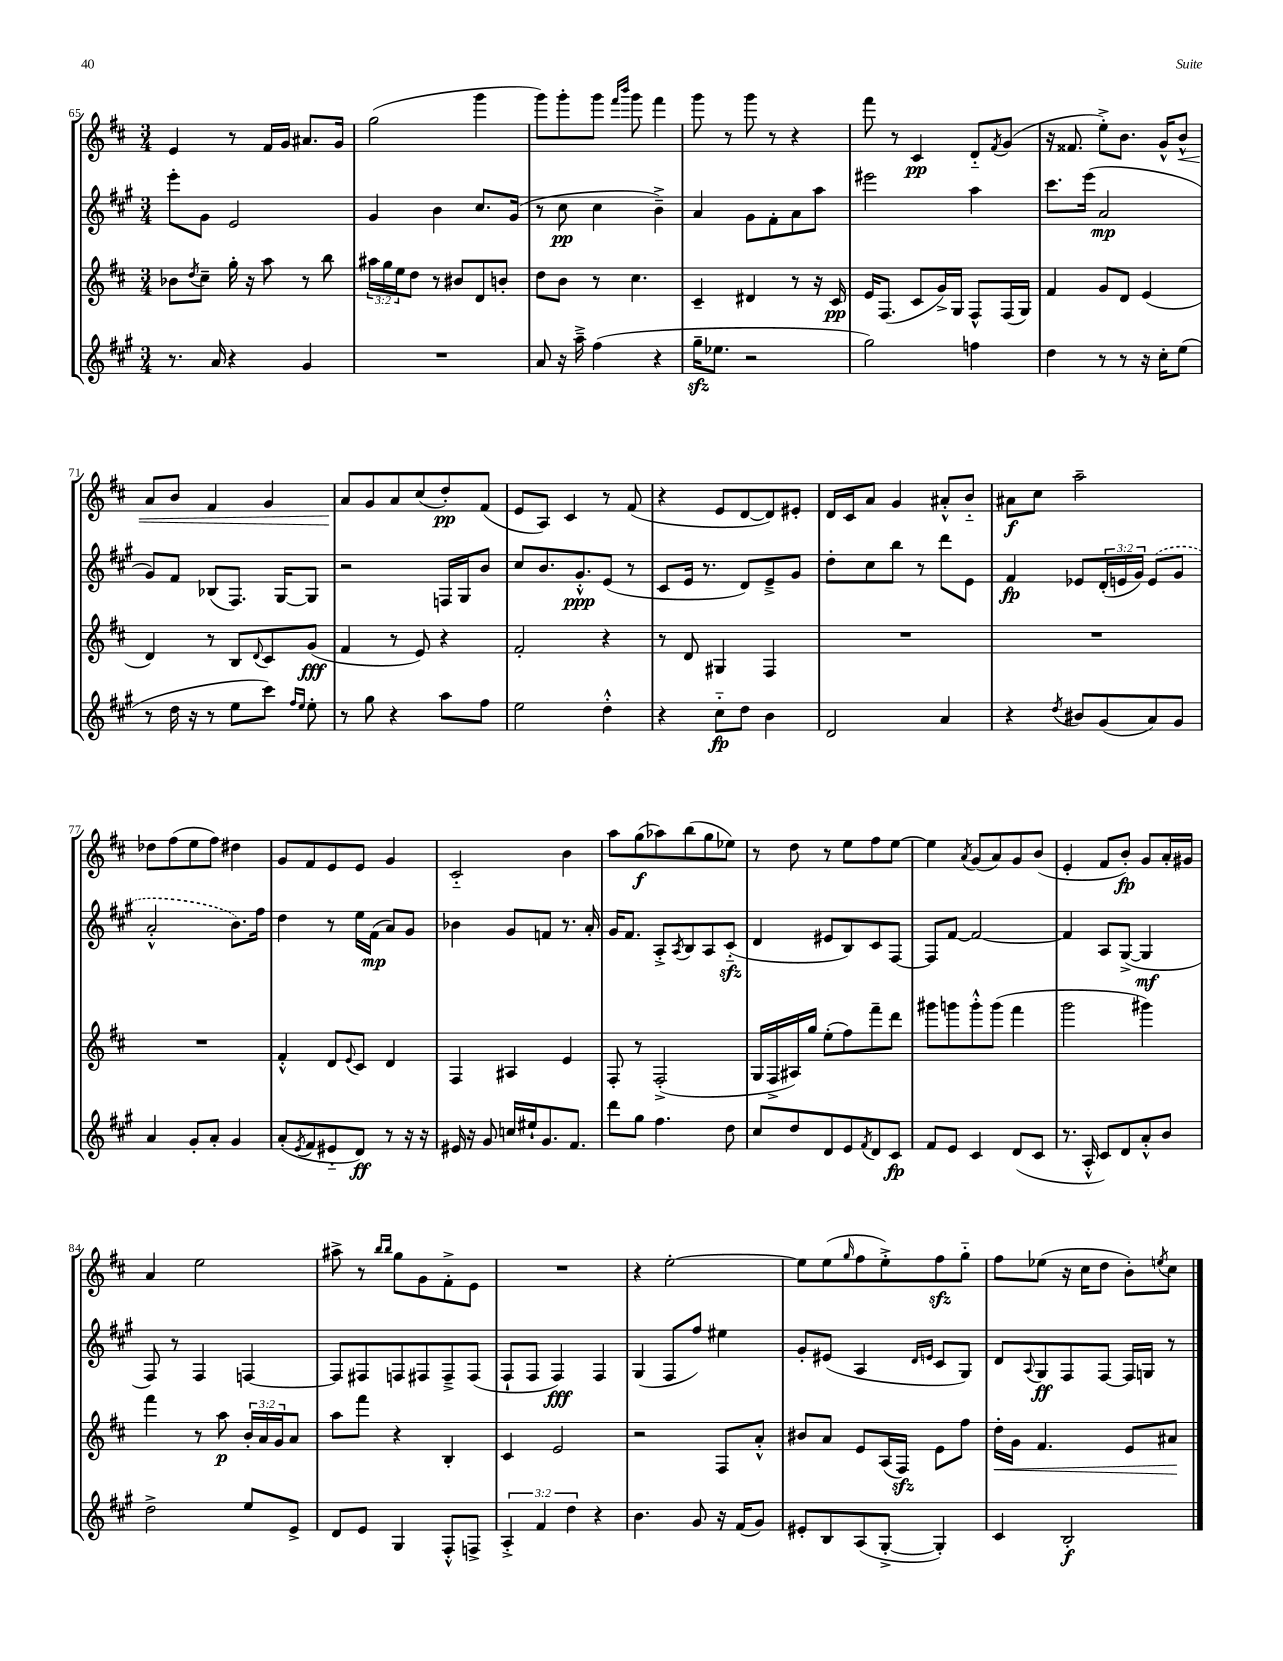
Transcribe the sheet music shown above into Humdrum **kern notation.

**kern	**kern	**kern	**kern
*staff4	*staff3	*staff2	*staff1
*clefG2	*clefG2	*clefG2	*clefG2
*k[f#c#g#]	*k[f#c#]	*k[f#c#g#]	*k[f#c#]
*M3/4	*M3/4	*M3/4	*M3/4
8.r	8b-	8eee'	4e
.	8qdd	.	.
.	8cc#~	8g#	.
16a	.	.	.
4r	16gg'	2e	8r
.	16r	.	.
.	8aa	.	16f#
.	.	.	16g
4g#	8r	.	8.a#
.	8bb	.	.
.	.	.	16g
=	=	=	=
2.r	24aa#	4g#	(2gg
.	24gg	.	.
.	24ee	.	.
.	8dd	.	.
.	8r	4b	.
.	8b#	.	.
.	8d	8.cc#	4ggg
.	8b'	.	.
.	.	(16g#	.
=	=	=	=
8a	8dd	8r	8ggg)
16r	8b	8cc#	8ggg'
16aa~^	.	.	.
(4ff#	8r	4cc#	8ggg
.	.	.	16qqfff#
.	.	.	16qqbbb
.	4.cc#	.	8ggg
4r	.	4b~^)	4fff#
=	=	=	=
16gg#~	4c#~	4a	8ggg
8.ee-	.	.	.
.	.	.	8r
2r	4d#	8g#	8ggg
.	.	8f#'	8r
.	8r	8a	4r
.	16r	8aa	.
.	16c#	.	.
=	=	=	=
2gg#)	16e	2eee#	8fff#
.	(8.F#	.	.
.	.	.	8r
.	8c#	.	4c#
.	16g^)	.	.
.	16G	.	.
4ff	8F#^^	4aa	8d'~
.	.	.	8qf#
.	(16F#	.	(8g
.	16G)	.	.
=	=	=	=
4dd	4f#	8.ccc#	16r
.	.	.	8.f##
.	.	(16eee	.
8r	8g	2a	8ee'^)
8r	8d	.	8.b
16r	(4e	.	.
16cc#'	.	.	16g^^
(8ee	.	.	8b^^
=	=	=	=
8r	4d)	8g#)	8a
16dd	.	8f#	8b
16r	.	.	.
8r	8r	(8B-	4f#
8ee	8B	8.F#)	.
.	8qqd	.	.
8ccc#)	8c#	.	4g
.	.	[16G#	.
16qqff#	.	.	.
16qqee	.	.	.
8ee'	(8g	8G#]	.
=	=	=	=
8r	4f#	2r	8a
8gg#	.	.	8g
4r	8r	.	8a
.	8e)	.	(8cc#
8aa	4r	16F	8dd')
.	.	16G#	.
8ff#	.	8b	(8f#
=	=	=	=
2ee	2f#'	8cc#	8e
.	.	8.b	8A)
.	.	.	4c#
.	.	8.g#'^^	.
4dd'^^	4r	(8e	8r
.	.	8r	(8f#
=	=	=	=
4r	8r	8c#	4r
.	8d	16e	.
.	.	8.r	.
8cc#'~	4G#	.	8e
8dd	.	8d)	[8d
4b	4F#	8e~^	8d])
.	.	8g#	8e#'
=	=	=	=
2d	2.r	8dd'	16d
.	.	.	16c#
.	.	8cc#	8a
.	.	8bb	4g
.	.	8r	.
4a	.	8ddd	8a#'^^
.	.	8e	8b'~
=	=	=	=
4r	2.r	4f#	8a#
.	.	.	8cc#
8qdd	.	.	.
8b#	.	8e-	2aa~
(8g#	.	(24d'	.
.	.	24e	.
.	.	24g#)	.
8a)	.	(8e	.
8g#	.	8g#	.
=	=	=	=
4a	2.r	2a'^^	8dd-
.	.	.	(8ff#
8g#'	.	.	8ee
8a'	.	.	8ff#)
4g#	.	8.b)	4dd#
.	.	16ff#	.
=	=	=	=
(8a'	4f#'^^	4dd	8g
8qe	.	.	.
8f#	.	.	8f#
8e#'~	8d	8r	8e
.	8qqe	.	.
8d)	8c#	16ee	8e
.	.	(16f#	.
8r	4d	8a)	4g
16r	.	8g#	.
16r	.	.	.
=	=	=	=
16e#	4F#	4b-	2c#'~
16r	.	.	.
8g#	.	.	.
16cc	4A#	8g#	.
16ee#`	.	.	.
8.g#	.	8f	.
.	4e	8.r	4b
8.f#	.	.	.
.	.	16a'	.
=	=	=	=
8ddd	8F#'	16g#	8aa
.	.	8.f#	.
8gg#	8r	.	(8gg
4.ff#	(2F#'^	8A'^	8aa-)
.	.	8qA	.
.	.	8B	(8bb
.	.	8A	8gg
8dd	.	(8c#'~	8ee-)
=	=	=	=
8cc#	16G	4d	8r
.	16F#^	.	.
8dd	16A#)	.	8dd
.	16gg	.	.
8d	(8ee'	8e#	8r
8e	8ff#)	8B)	8ee
8qf#	.	.	.
8d	8fff#~	8c#	8ff#
8c#	8ddd	[8F#	[8ee
=	=	=	=
8f#	8ggg#	8F#]	4ee]
8e	8ggg	[8f#	.
.	.	.	8qa
4c#	8ggg'^^	2f#_	(8g
.	(8ggg	.	8a)
(8d	4fff#	.	8g
8c#	.	.	(8b
=	=	=	=
8.r	2ggg	4f#]	4e'
16A'^^	.	.	.
8c#)	.	8A	8f#
8d	.	([8G#^	8b')
8a'^^	4ggg#)	4G#]	8g
8b	.	.	16a'
.	.	.	16g#
=	=	=	=
2dd^	4fff#	8F#)	4a
.	.	8r	.
.	8r	4F#	2ee
.	8aa	.	.
8ee	24b'	[4F	.
.	24a	.	.
.	24g	.	.
8e^	8a	.	.
=	=	=	=
8d	8aa	8F]	8aa#^
8e	8fff#	8F#	8r
.	.	.	16qqbb
.	.	.	16qqbb
4G#	4r	8F	8gg
.	.	8F#	8g
8F#'^^	4B'	8F#~^	8f#'^
8F^	.	(8F#	8e
=	=	=	=
6A'^	4c#	8F#`	2.r
.	.	8F#	.
6f#	.	.	.
.	2e	4F#)	.
6dd	.	.	.
4r	.	4F#	.
=	=	=	=
4.b	2r	(4G#	4r
.	.	8F#	[2ee'
8g#	.	8ff#)	.
16r	8F#	4ee#	.
(16f#	.	.	.
8g#)	8a'^^	.	.
=	=	=	=
8e#'	8b#	8g#'	8ee]
8B	8a	(8e#	(8ee
.	.	.	16qqgg
(8A	8e	4A	8ff#
[8G#'^	(16A	.	8ee'^)
.	16F#)	.	.
.	.	16qqd	.
.	.	16qqe	.
4G#'])	8e	8c#	8ff#
.	8ff#	8G#)	8gg'~
=	=	=	=
4c#	16dd'	8d	8ff#
.	16g	.	.
.	.	8qqA	.
.	4.f#	8G#	(8ee-
2B'	.	8F#	16r
.	.	.	16cc#
.	.	[8F#	8dd
.	8e	16F#]	8b')
.	.	16G	.
.	.	.	8qee
.	8a#	8r	8cc#
==	==	==	==
*-	*-	*-	*-
